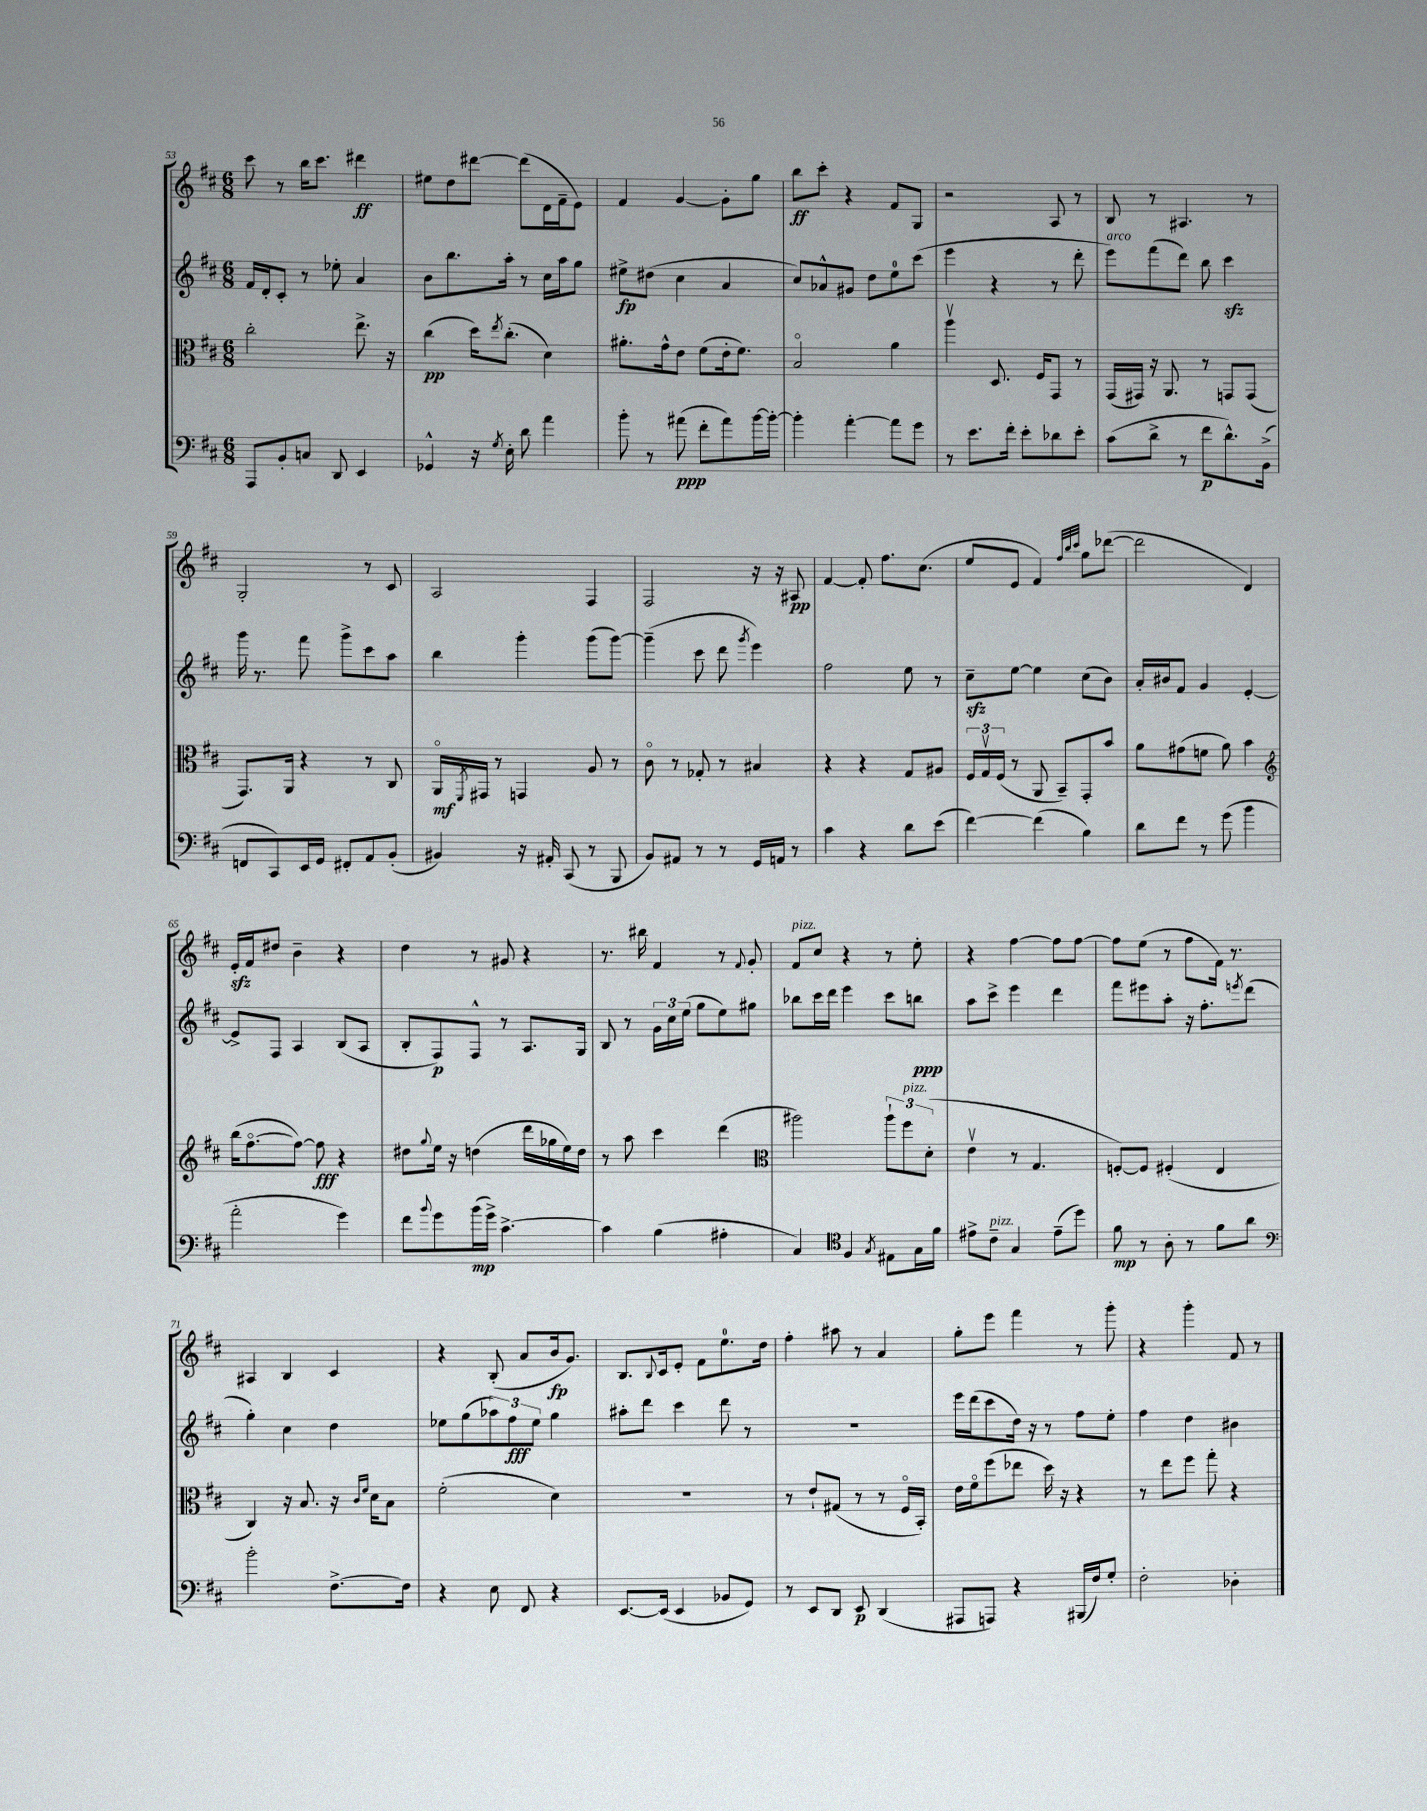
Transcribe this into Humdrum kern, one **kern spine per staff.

**kern	**dynam	**kern	**dynam	**kern	**dynam	**kern	**dynam
*part4	*part4	*part3	*part3	*part2	*part2	*part1	*part1
*staff4	*staff4	*staff3	*staff3	*staff2	*staff2	*staff1	*staff1
*clefF4	*	*clefC3	*	*clefG2	*	*clefG2	*
*k[f#c#]	*	*k[f#c#]	*	*k[f#c#]	*	*k[f#c#]	*
*M6/8	*	*M6/8	*	*M6/8	*	*M6/8	*
=53	=53	=53	=53	=53	=53	=53	=53
8AAA/L	.	2cc#'\	.	16f#/LL	.	8ccc#\	.
.	.	.	.	16d'/J	.	.	.
8BB'/	.	.	.	8c#'/J	.	8r	.
8Cn/J	.	.	.	8r	.	16bb\KL	.
.	.	.	.	.	.	8.ccc#\J	.
8DD/	.	.	.	8ee-X'\	.	.	.
4EE/	.	8.ee^\	.	4a/	.	4ddd#X\	ff
.	.	16r	.	.	.	.	.
=54	=54	=54	=54	=54	=54	=54	=54
4GG-X^^/	.	(4cc#\	pp	8b\L	.	8ee#X\L	.
.	.	.	.	8.bb\	.	8dd\	.
16r	.	16dd\KL)	.	.	.	[8ddd#X\J	.
8qG/	.	8qee/	.	.	.	.	.
16E'\	.	(8.cc#'\J	.	16aa'\Jk	.	.	.
8d\	.	.	.	8r	.	(8ddd#\L]	.
4a\	.	4d\)	.	16cc#\LL	.	16d\L	.
.	.	.	.	16aa\J	.	16f#~\J	.
.	.	.	.	8gg\J	.	8e\J)	.
=55	=55	=55	=55	=55	=55	=55	=55
8b'\	.	8.a#X'\L	.	8ee#X^\L	fp	4f#/	.
8r	.	.	.	(8dd#X\J	.	.	.
.	.	16g^^\k	.	.	.	.	.
(8a#X\	ppp	8e\J	.	4cc#\	.	[4g/	.
8f#'\L	.	(8f#\L	.	.	.	.	.
8a#\)	.	16e'\k	.	4a/	.	8g'\L]	.
.	.	8.f#\J)	.	.	.	.	.
[16b\L	.	.	.	.	.	8gg\J	.
16b'\JJ_	.	.	.	.	.	.	.
=56	=56	=56	=56	=56	=56	=56	=56
4b'\]	.	2B/	.	8cc#/L)	.	8bb\L	ff
.	.	.	.	8a-X^^/	.	8ccc#'\J	.
[4a'\	.	.	.	8g#X/J	.	4r	.
.	.	.	.	8dd\L	.	.	.
8a\L]	.	4a\	.	8ee\	.	8f#/L	.
8g\J	.	.	.	(8ccc#\J	.	8G/J	.
=57	=57	=57	=57	=57	=57	=57	=57
8r	.	4aav\	.	4eee\	.	2r	.
8.e\L	.	.	.	.	.	.	.
.	.	8.D/	.	4r	.	.	.
16f#'\Jk	.	.	.	.	.	.	.
8e'\L	.	.	.	.	.	.	.
.	.	16F#/KL	.	.	.	.	.
8d-X\	.	8GG/J	.	8r	.	8A/	.
8e'\J	.	8r	.	8ddd'\	.	8r	.
=58	=58	=58	=58	=58	=58	=58	=58
!	!	!	!	!LO:TX:a:i:t=arco	!	!	!
(8c#\L	.	(16GG/LL	.	8eee\L)	.	8B/	.
.	.	16GG#X/JJ)	.	.	.	.	.
8d^\J	.	16r	.	(8fff#\	.	8r	.
.	.	8.AA/	.	.	.	.	.
8r	.	.	.	8ddd\J)	.	4.A#X/	.
8f#\L	p	8r	.	8bb\	.	.	.
8.d^^\)	.	8GGn/L	.	4ccc#zz\	.	.	.
.	.	(8GG/J	.	.	.	8r	.
(16BB^\Jk	.	.	.	.	.	.	.
!!LO:LB:g=z
=59	=59	=59	=59	=59	=59	=59	=59
8FFn/L	.	8.GG/L)	.	16ggg\	.	2G'/	.
.	.	.	.	8.r	.	.	.
8CC#/)	.	.	.	.	.	.	.
.	.	16AA/Jk	.	.	.	.	.
16EE/L	.	4r	.	8fff#\	.	.	.
16GG/JJ	.	.	.	.	.	.	.
8FF#X'/L	.	.	.	8ggg^\L	.	.	.
8AA/	.	8r	.	8ccc#\	.	8r	.
(8BB'/J	.	8C#/	.	8aa\J	.	8c#/	.
=60	=60	=60	=60	=60	=60	=60	=60
4BB#X/)	.	16AA/LL	mf	4bb\	.	2A/	.
.	.	8qFF#/	.	.	.	.	.
.	.	16GG#X/JJ	.	.	.	.	.
.	.	8r	.	.	.	.	.
16r	.	4GGn/	.	4ggg'\	.	.	.
16AA#X'/	.	.	.	.	.	.	.
(8CC#/	.	.	.	.	.	.	.
8r	.	8A/	.	(8ggg\L	.	4F#/	.
8BBB/	.	8r	.	[8ggg\J)	.	.	.
=61	=61	=61	=61	=61	=61	=61	=61
8BB/L)	.	8c#\	.	(4ggg~\]	.	2F#/	.
8AA#X/J	.	8r	.	.	.	.	.
8r	.	8G-X'/	.	8ccc#\	.	.	.
8r	.	8r	.	8ddd\	.	.	.
.	.	.	.	8qggg/	.	.	.
16GG/LL	.	4B#X/	.	4eee\)	.	16r	.
16AAn/JJ	.	.	.	.	.	16r	.
8r	.	.	.	.	.	8A#X/	pp
=62	=62	=62	=62	=62	=62	=62	=62
4c#\	.	4r	.	2ff#\	.	[4f#/	.
4r	.	4r	.	.	.	8f#'/]	.
.	.	.	.	.	.	8.ff#\L	.
8d\L	.	8G/L	.	8ee\	.	.	.
.	.	.	.	.	.	(8.cc#\J	.
(8e\J	.	8A#X/J	.	8r	.	.	.
=63	=63	=63	=63	=63	=63	=63	=63
[4f#\)	.	24F#/LL	.	8cc#zz~\L	.	8ee/L	.
.	.	24Gv/	.	.	.	.	.
.	.	(24F#/JJ	.	.	.	.	.
.	.	8r	.	[8ee\J	.	8e/J	.
(4f#\]	.	8AA/	.	4ee\]	.	4f#/)	.
.	.	8BB~/L)	.	.	.	.	.
.	.	.	.	.	.	32qqff#/LLL	.
.	.	.	.	.	.	32qqbb/	.
.	.	.	.	.	.	32qqccc#/JJJ	.
4B\)	.	8GG'/	.	(8cc#\L	.	8gg\L	.
.	.	8b/J	.	8b\J)	.	([8ddd-X\J	.
=64	=64	=64	=64	=64	=64	=64	=64
8d\L	.	8a\L	.	16a'/LL	.	2ddd-\]	.
.	.	.	.	16b#X/J	.	.	.
8f#\J	.	(8g#X\	.	8f#/J	.	.	.
8r	.	8fn\J	.	4g/	.	.	.
(8g\	.	8a\)	.	.	.	.	.
4b\	.	4b\	.	[4e'/	.	4d/)	.
!!LO:LB:g=z
=65	=65	=65	=65	=65	=65	=65	=65
*	*	*clefG2	*	*	*	*	*
2a'\	.	(16bb\KL	.	8e^/L]	.	16ezz'/LL	.
.	.	[8.ff#\	.	.	.	16f#/J	.
.	.	.	.	8F#/J	.	8dd#X/J	.
.	.	8ff#\J_)	.	4A/	.	4b~\	.
.	.	8ff#\]	fff	.	.	.	.
4g\)	.	4r	.	(8B/L	.	4r	.
.	.	.	.	8A/J	.	.	.
=66	=66	=66	=66	=66	=66	=66	=66
8f#\L	.	8dd#X\L	.	8B'/L	.	4dd\	.
8qqb/	.	8qqgg/	.	.	.	.	.
8g\	.	16ee\Jk	.	8F#/)	p	.	.
.	.	16r	.	.	.	.	.
(16b\L	mp	(4ddn\	.	8F#^^/J	.	8r	.
16g^\JJ)	.	.	.	.	.	.	.
[4.c#^\	.	.	.	8r	.	8g#X/	.
.	.	16ddd\LL	.	8.A/L	.	4r	.
.	.	16gg-X\	.	.	.	.	.
.	.	16ee\)	.	.	.	.	.
.	.	16dd\JJ	.	16G/Jk	.	.	.
=67	=67	=67	=67	=67	=67	=67	=67
4c#\]	.	8r	.	8B/	.	8.r	.
.	.	8aa\	.	8r	.	.	.
.	.	.	.	.	.	16bb#X\	.
(4B\	.	4ccc#\	.	24g\LL	.	4f#/	.
.	.	.	.	24cc#\	.	.	.
.	.	.	.	(24ee\JJ	.	.	.
.	.	.	.	8gg\L	.	.	.
4A#X'\	.	(4ddd\	.	8ee\)	.	8r	.
.	.	.	.	.	.	8qqf#/	.
.	.	.	.	8gg#X\J	.	8g'/	.
=68	=68	=68	=68	=68	=68	=68	=68
*	*	*clefC3	*	*	*	*	*
!	!	!	!	!	!	!LO:TX:a:i:t=pizz.	!
4C#/)	.	2aa#X\)	.	8bb-X\L	.	8f#/L	.
.	.	.	.	16ccc#\L	.	8cc#/J	.
.	.	.	.	16ddd\JJ	.	.	.
*clefC4	*	*	*	*	*	*	*
4F#/	.	.	.	4eee\	.	4r	.
8qG/	.	.	.	.	.	.	.
8E#X\L	.	12aa#`\L	.	8ccc#\L	.	8r	.
!	!	!LO:TX:a:i:t=pizz.	!	!	!	!	!
.	.	12ff#\	.	.	.	.	.
16G\L	.	.	.	8bbn\J	ppp	8ee'\	.
.	.	(12d'\J	.	.	.	.	.
16f#\JJ	.	.	.	.	.	.	.
=69	=69	=69	=69	=69	=69	=69	=69
8e#X^\L	.	4ev\	.	8aa\L	.	4r	.
!LO:TX:a:i:t=pizz.	!	!	!	!	!	!	!
8c#~\J	.	.	.	8ccc#^\J	.	.	.
4G/	.	8r	.	4eee\	.	[4ff#\	.
.	.	4.G/	.	.	.	.	.
(8e#~\L	.	.	.	4ddd\	.	8ff#\L]	.
8dd\J)	.	.	.	.	.	[8ff#\J	.
=70	=70	=70	=70	=70	=70	=70	=70
8f#\	mp	[8Fn'/L)	.	8fff#\L	.	8ff#\L]	.
8r	.	8F/J]	.	8eee#X\	.	(8ee\J	.
8A'\	.	(4F#X'/	.	8aa'\J	.	8r	.
8r	.	.	.	16r	.	8ff#\L	.
.	.	.	.	8.ff#'\L	.	.	.
8f#\L	.	4E/	.	.	.	16f#\Jk)	.
.	.	.	.	.	.	8.r	.
.	.	.	.	8qeeen/	.	.	.
8a\J	.	.	.	(8ddd\J	.	.	.
!!LO:LB:g=z
=71	=71	=71	=71	=71	=71	=71	=71
*clefF4	*	*	*	*	*	*	*
2b'\	.	4C#/)	.	4gg'\)	.	4A#X/	.
.	.	16r	.	4cc#\	.	4B/	.
.	.	8.B/	.	.	.	.	.
[8.F#^\L	.	16r	.	4dd\	.	4c#/	.
.	.	16qqc#/LL	.	.	.	.	.
.	.	16qqf#/JJ	.	.	.	.	.
.	.	16d\KL	.	.	.	.	.
.	.	8B\J	.	.	.	.	.
16F#\Jk]	.	.	.	.	.	.	.
=72	=72	=72	=72	=72	=72	=72	=72
4r	.	(2f#'\	.	8ee-X\L	.	4r	.
.	.	.	.	(8gg\	.	.	.
8E\	.	.	.	12aa-X\)	.	(8B'/	.
.	.	.	.	12ff#\	fff	.	.
8FF#/	.	.	.	.	.	8a/L	.
.	.	.	.	12ee-\J	.	.	.
4r	.	4d\)	.	4gg\	.	16b/k	fp
.	.	.	.	.	.	8.g/J)	.
=73	=73	=73	=73	=73	=73	=73	=73
[8.EE/L	.	2.r	.	8aa#X'\L	.	8.B/L	.
.	.	.	.	8ddd\J	.	.	.
.	.	.	.	.	.	8qqB/	.
(16EE/Jk]	.	.	.	.	.	16c#/k	.
4EE/	.	.	.	4ccc#\	.	8e'/J	.
.	.	.	.	.	.	8f#\L	.
8BB-X/L	.	.	.	8ddd\	.	8.ee\	.
8GG/J)	.	.	.	8r	.	.	.
.	.	.	.	.	.	16dd\Jk	.
=74	=74	=74	=74	=74	=74	=74	=74
8r	.	8r	.	2.r	.	4ff#'\	.
8EE/L	.	8e`/L	.	.	.	.	.
8DD/J	.	(8G#X/J	.	.	.	8aa#X\	.
8EE/	p	8r	.	.	.	8r	.
(4DD/	.	8r	.	.	.	4a/	.
.	.	16F#/LL	.	.	.	.	.
.	.	16BB'/JJ)	.	.	.	.	.
=75	=75	=75	=75	=75	=75	=75	=75
8AAA#X/L	.	16e\LL	.	16eee\LL	.	8gg'\L	.
.	.	16f#\J	.	(16ddd\J	.	.	.
8AAAn/J)	.	(8ff#\	.	8ccc#\	.	8eee\J	.
4r	.	8ee-X\J	.	16dd\Jk)	.	4fff#\	.
.	.	.	.	16r	.	.	.
.	.	16dd\)	.	8r	.	.	.
.	.	16r	.	.	.	.	.
(16BBB#X/LL	.	4r	.	8ff#\L	.	8r	.
16F#/J)	.	.	.	.	.	.	.
8G'/J	.	.	.	8ee'\J	.	8ggg'\	.
=76	=76	=76	=76	=76	=76	=76	=76
2F#'\	.	8r	.	4ff#\	.	4r	.
.	.	8ee\L	.	.	.	.	.
.	.	8ff#\J	.	4dd\	.	4ggg'\	.
.	.	8gg'\	.	.	.	.	.
4D-X'\	.	4r	.	4b#X\	.	8f#/	.
.	.	.	.	.	.	8r	.
==	==	==	==	==	==	==	==
*-	*-	*-	*-	*-	*-	*-	*-
